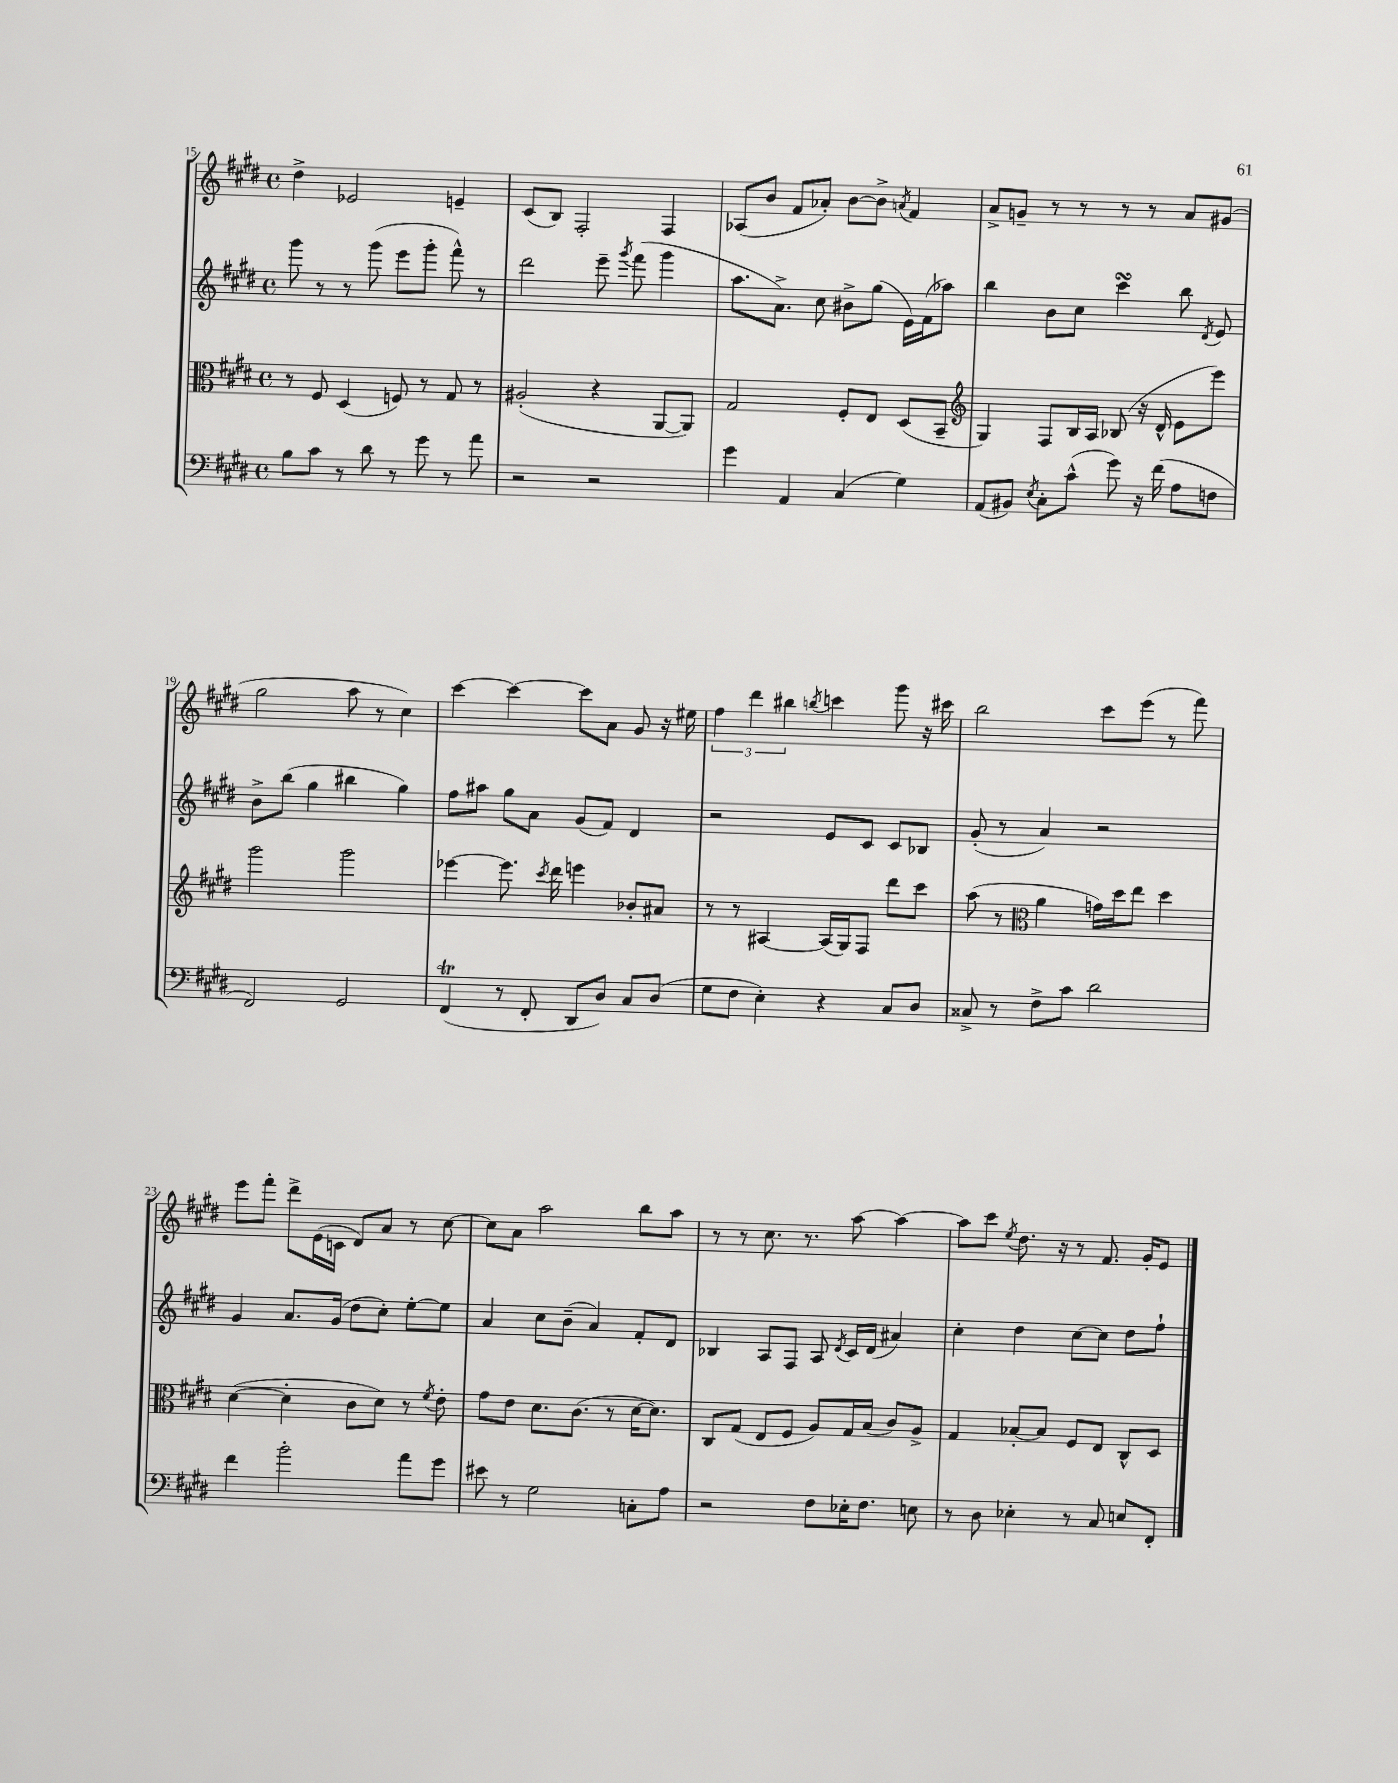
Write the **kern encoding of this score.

**kern	**kern	**kern	**kern
*staff4	*staff3	*staff2	*staff1
*clefF4	*clefC3	*clefG2	*clefG2
*k[f#c#g#d#]	*k[f#c#g#d#]	*k[f#c#g#d#]	*k[f#c#g#d#]
*M4/4	*M4/4	*M4/4	*M4/4
*met(c)	*met(c)	*met(c)	*met(c)
8B	8r	8ggg#	4dd#^
8c#	8F#	8r	.
8r	(4D#	8r	2e-
8d#	.	(8ggg#	.
8r	8F)	8eee	.
8g#	8r	8ggg#'	.
8r	8G#	8fff#^^)	4e~
8a	8r	8r	.
=	=	=	=
2r	(2A#'	2ddd#	(8c#
.	.	.	8B)
.	.	.	2F#'
2r	4r	8eee~	.
.	.	8qggg#	.
.	.	(8fff#	.
.	[8AA	4ggg#	4F#
.	8AA])	.	.
=	=	=	=
4g#	2G#	8.aa	(8A-
.	.	.	8b
.	.	8.a^)	.
4AA	.	.	8f#
.	.	8cc#	8a-')
(4C#	8F#'	8b#^	[8b
.	8E	(8gg#	8b^]
.	.	.	8qa
4G#)	(8D#	16e)	4f#
.	.	(16f#	.
.	8BB~	8aa-)	.
=	=	=	=
*	*clefG2	*	*
(8AA	4G#)	4bb	8a^
8BB#)	.	.	8g~
8qE	.	.	.
8C#'	8F#	8b	8r
(8c#^^	16B	8cc#	8r
.	16A	.	.
8g#)	(8B-	4ccc#	8r
16r	16r	.	8r
(16f#	16d#^^	.	.
8A	8e	8bb	8a
.	.	8qd#	.
8F	8eee)	8e	(8g#
=	=	=	=
2FF#)	2ggg#	8b^	2gg#
.	.	(8bb	.
.	.	4gg#	.
2GG#	2ggg#	4bb#	8aa
.	.	.	8r
.	.	4gg#)	4cc#)
=	=	=	=
(4FF#	[4eee-	8ff#	[4ccc#
.	.	8aa#	.
8r	8.eee-]	8gg#	4ccc#_
8FF#'	.	8a	.
.	8qccc#	.	.
.	16ddd#	.	.
8DD#	4eee	(8g#	8ccc#]
8D#)	.	8f#)	8a
8C#	8b-'	4d#	8g#
(8D#	8a#	.	16r
.	.	.	16ee#
=	=	=	=
8G#	8r	2r	6ff#
8F#	8r	.	.
.	.	.	6ddd#
4E')	[4A#	.	.
.	.	.	6bb#
.	.	.	8qbb
4r	(16A#]	8e	4ccc
.	16G#)	.	.
.	8F#	8c#	.
8C#	8ddd#	8c#	8ggg#
8D#	8ccc#	8B-	16r
.	.	.	16ccc#
=	=	=	=
8C##^	(8aa	(8g#'	2bb
8r	8r	8r	.
*	*clefC3	*	*
8F#^	4a	4a)	.
8c#	.	.	.
2d#	16g)	2r	8ccc#
.	16dd#	.	.
.	8ee	.	(8eee
.	4dd#	.	8r
.	.	.	8fff#)
=	=	=	=
4f#	([4d#	4g#	8eee
.	.	.	8fff#'
2b'	4d#']	8.a	8ddd#^
.	.	.	(16e
.	.	(16g#	16c
.	8c#	8dd#	8d#)
.	8d#)	8cc#')	8a
8a	8r	[8ee'	8r
.	8qf#	.	.
8g#	8e'	8ee]	[8cc#
=	=	=	=
8e#	8g#	4a	8cc#]
8r	8e	.	8a
2G#	8.d#	8cc#	2aa
.	.	(8b~	.
.	(8.c#	.	.
.	.	4a)	.
.	8r	.	.
8C'	[16d#	8f#'	8bb
.	8.d#])	.	.
8A	.	8d#	8aa
=	=	=	=
2r	8C#	4B-	8r
.	(8G#	.	8r
.	8E	8A	8.cc#
.	8F#	8F#	.
.	.	.	8.r
8F#	8A)	8A	.
.	.	8qd#	.
16E-'	16G#	16c#	[8aa
8.F#	(16B	(16d#	.
.	8c#)	4a#)	4aa_
8E	8A^	.	.
=	=	=	=
8r	4G#	4cc#'	8aa]
8D#	.	.	8ccc#
.	.	.	8qee
4E-'	[8B-'	4dd#	8.dd#
.	8B-]	.	.
.	.	.	16r
8r	8F#	[8cc#	8r
8C#	8E	8cc#]	8.f#
8E	8C#^^	8dd#	.
.	.	.	16g#'
8FF#'	8D#	8ff#`	8e
==	==	==	==
*-	*-	*-	*-
